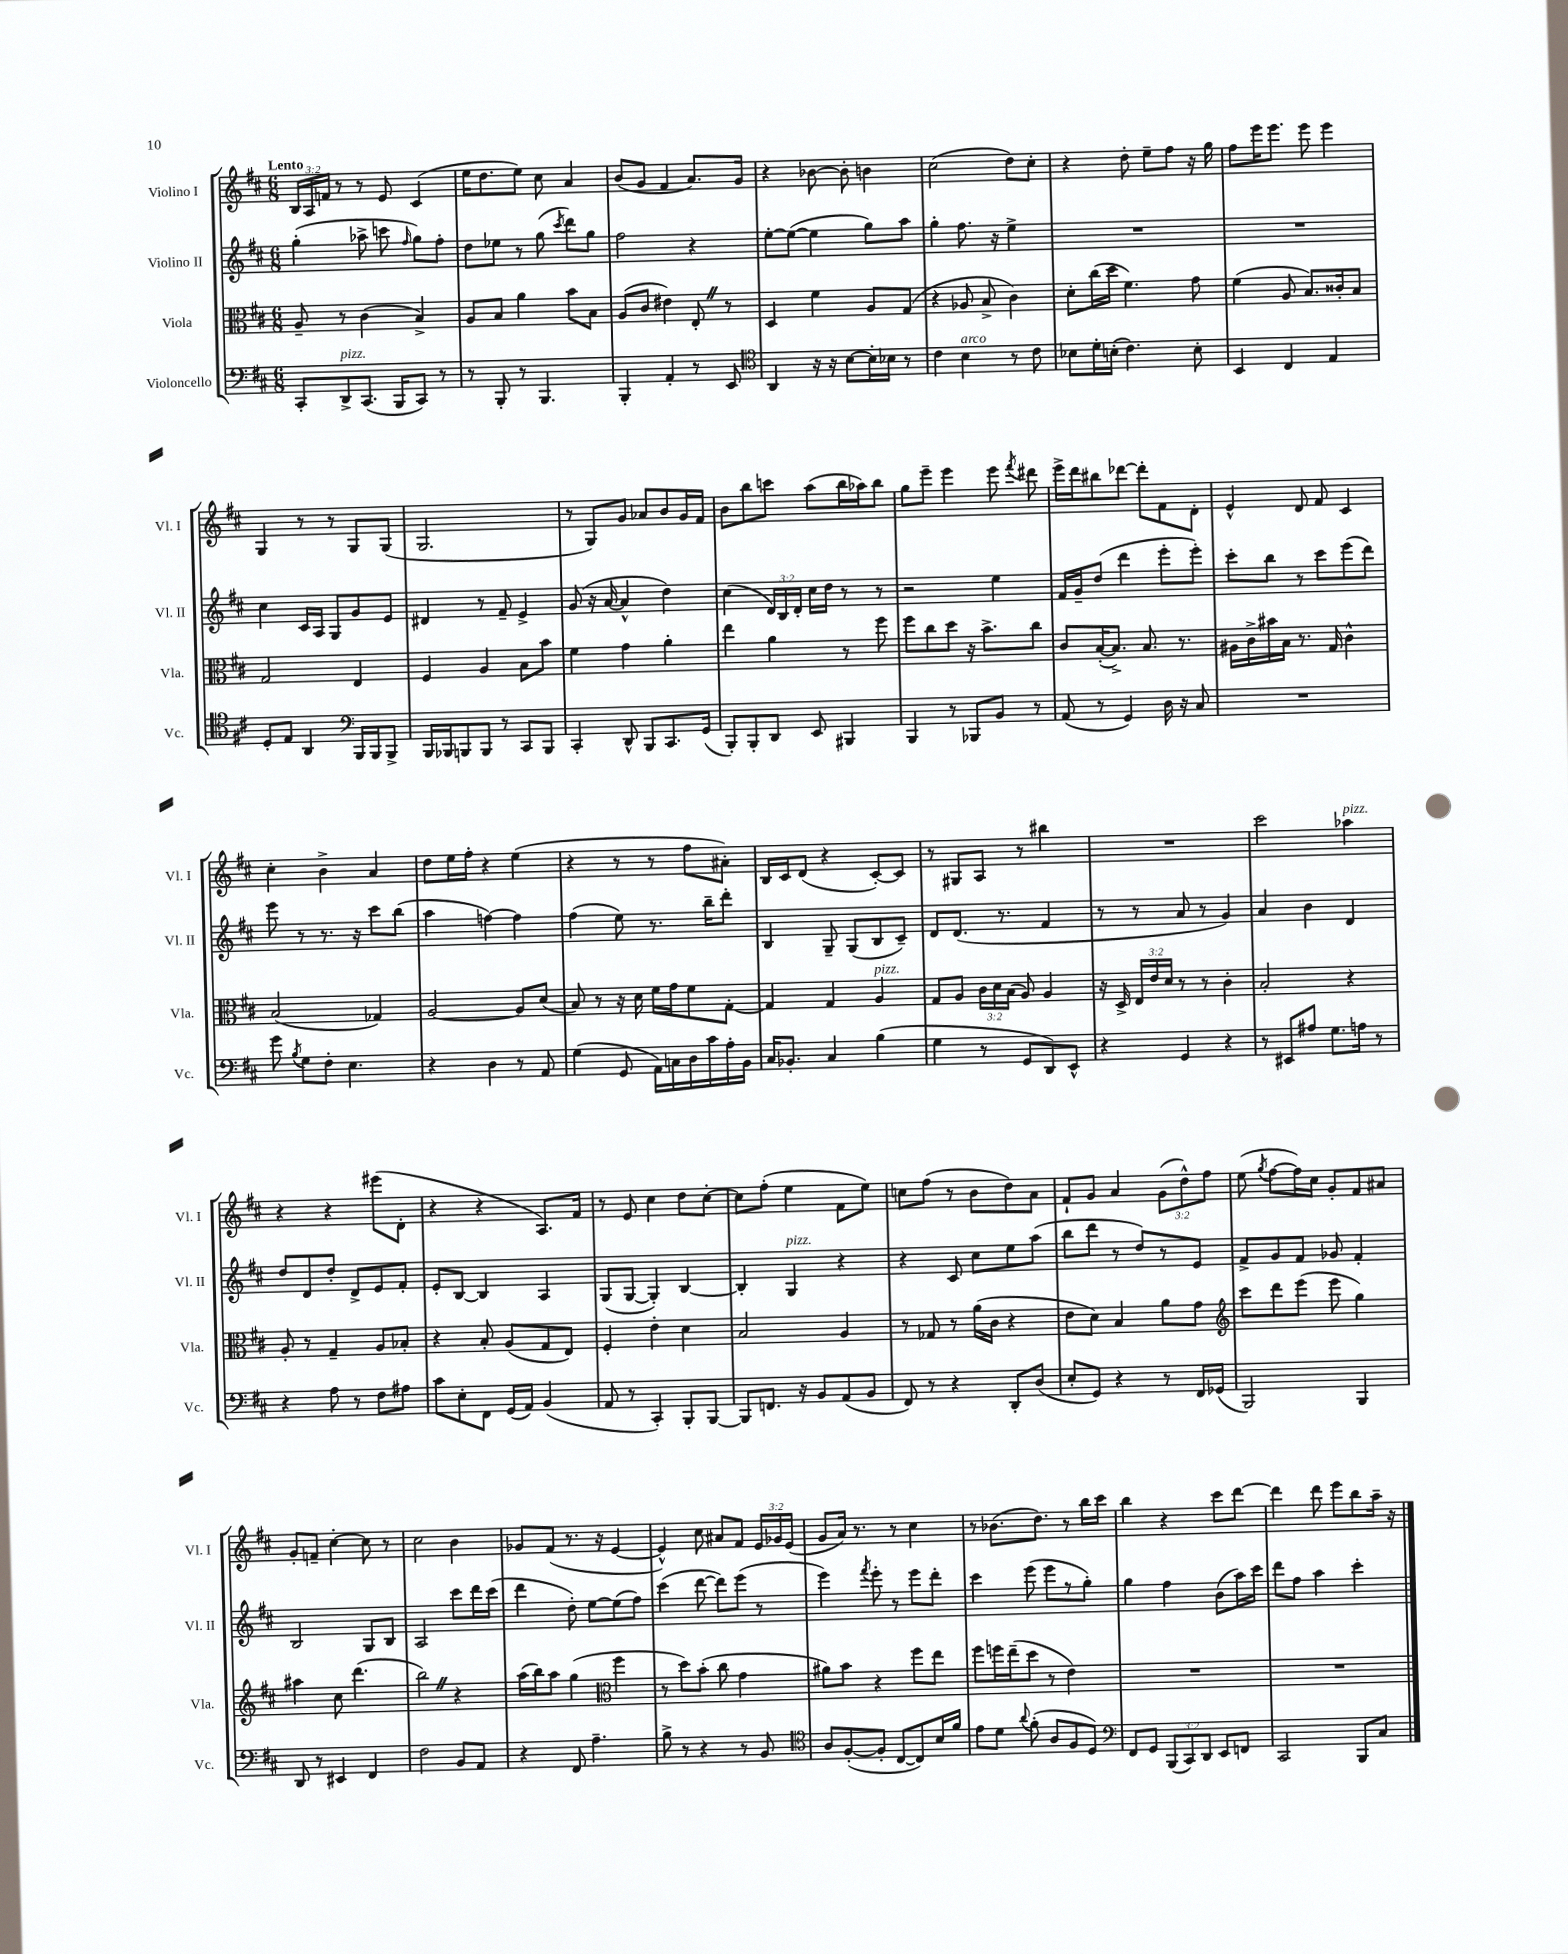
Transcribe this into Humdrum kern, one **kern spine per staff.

**kern	**kern	**kern	**kern
*part4	*part3	*part2	*part1
*staff4	*staff3	*staff2	*staff1
*I"Violoncello	*I"Viola	*I"Violino II	*I"Violino I
*I'Vc.	*I'Vla.	*I'Vl. II	*I'Vl. I
*clefF4	*clefC3	*clefG2	*clefG2
*k[f#c#]	*k[f#c#]	*k[f#c#]	*k[f#c#]
*M6/8	*M6/8	*M6/8	*M6/8
=1	=1	=1	=1
!	!	!	!LO:TX:a:B:t=Lento
8CC#'/L	8A~/	(4gg'\	24B/LL
.	.	.	24A/
.	.	.	24fn/JJ
!LO:TX:a:i:t=pizz.	!	!	!
8DD^/	8r	.	8r
(8.CC#/J	(4c#\	8aa-X^\	8r
.	.	8cccn\	8e/
16BBB/KL	.	.	.
.	.	16qqff#/	.
8CC#/J)	4B^/)	8gg\L)	(4c#/
8r	.	8ff#'\J	.
=2	=2	=2	=2
8r	8A/L	8dd\L	16ee\KL
.	.	.	8.dd\
8BBB'/	8B/J	8ee-X\J	.
8r	4a\	8r	8ee\J)
4.BBB/	.	(8gg\	8cc#\
.	.	8qccc#/	.
.	8b\L	8ddd\L)	4a/
.	8B\J	8gg\J	.
=3	=3	=3	=3
4BBB'/	(8A/L	2ff#\	(8b/L
.	8c#/J	.	8g/J
4AA'/	4e#X\)	.	4f#/
8r	8E'Z/	4r	8.a/L)
8EE/	8r	.	.
.	.	.	16g/Jk
=4	=4	=4	=4
*clefC4	*	*	*
4AA/	4D/	[8ee'\L	4r
.	.	(8ee\J_	.
16r	4f#\	4ee\]	[8b-X\
16r	.	.	.
[8B\L	.	.	8b-'\]
16B'\L]	8A/L	8gg\L)	4bn\
16B-X\JJ	.	.	.
8r	(8G/J	8aa\J	.
=5	=5	=5	=5
4c#\	4r	4gg'\	(2cc#\
!LO:TX:a:i:t=arco	!	!	!
4B\	8A-X/	8.ff#\	.
.	8B^/	.	.
.	.	16r	.
8r	4c#\)	4ee^\	8dd\L)
8c#\	.	.	8cc#'\J
=6	=6	=6	=6
8B-X\L	8d'\L	2.r	4r
16d'\L	(16cc#\L	.	.
(16Bn'\JJ	16dd\JJ	.	.
4.c#\)	4.f#\)	.	8dd'\
.	.	.	8ee~\L
.	.	.	8ff#\J
8B'\	8g\	.	16r
.	.	.	16gg\
=7	=7	=7	=7
4BB/	(4f#\	2.r	8ff#\L
.	.	.	16eee\K
.	.	.	8.eee\J
4C#/	8A/	.	.
.	8.B/L)	.	8eee\
4E/	.	.	4eee\
.	16c##X'/k	.	.
.	8B/J	.	.
!!LO:LB:g=z
=8	=8	=8	=8
8D'/L	2G/	4cc#\	4G/
8E/J	.	.	.
4AA/	.	16c#/LL	8r
.	.	16A/JJ	.
.	.	8G/L	8r
*clefF4	*	*	*
16BBB/LL	4E/	8g/	8G/L
16BBB/J	.	.	.
8BBB^/J	.	8e/J	(8G/J
=9	=9	=9	=9
16BBB/LL	4F#/	4d#X/	2.G/
16BBB-X/J	.	.	.
8BBBn/	.	.	.
8BBB/J	4A/	8r	.
8r	.	8f#~/	.
8CC#/L	8B\L	4e^/	.
8BBB/J	8b\J	.	.
=10	=10	=10	=10
4CC#'/	4f#\	(8g/	8r
.	.	16r	8G/L)
.	.	[16a/	.
8DD^^/	4g\	4a^^/]	8g/J
8BBB/L	.	.	8a-X/L
8.CC#/	4a'\	4dd\)	8b/
.	.	.	16g/L
(16GG/Jk	.	.	16f#/JJ
=11	=11	=11	=11
8BBB'/L)	4ee\	(4cc#\	8b\L
8BBB'/	.	.	8bb\
8DD/J	4a\	24d/LL)	8cccn\J
.	.	24B/	.
.	.	24d'/JJ	.
8EE/	.	16cc#\LL	(8aa\L
.	.	16dd\JJ	.
4BBB#X/	8r	8r	16bb\L
.	.	.	16aa-X\J)
.	8ff#\	8r	8bb\J
=12	=12	=12	=12
4BBB/	8ff#\L	2r	8gg\L
.	8cc#\	.	8eee~\J
8r	8dd\J	.	4eee\
8BBB-X/L	16r	.	.
.	8.b^\L	.	.
8BB/J	.	4ee\	8eee\
.	.	.	8qfff#/
8r	8cc#\J	.	8ddd#X\
=13	=13	=13	=13
(8AA/	8c#/L	16f#/LL	16eee^\LL
.	.	16g~/J	16ddd\J
8r	([16B'/K	(8dd/J	8bb#X\
.	8.B^/J])	.	.
4GG/)	.	4ddd\	[8ddd-X\J
.	8.B/	.	8ddd-'\L]
16D\	.	8eee'\L	8f#\
16r	8.r	.	.
8C#/	.	8eee'\J)	8d'\J
=14	=14	=14	=14
2.r	16A#X\LL	8ccc#'\L	4e^^/
.	16c#^\	.	.
.	16b#X\	8bb\J	.
.	16B\JJ	.	.
.	8.r	8r	8d/
.	.	8ccc#\L	8f#/
.	16G/	.	.
.	4c#^^\	(8eee\	4c#/
.	.	8ddd\J)	.
!!LO:LB:g=z
=15	=15	=15	=15
8g\	(2B/	8eee\	4cc#'\
8qB/	.	.	.
8G\L	.	8r	.
8F#'\J	.	8.r	4b^\
4.E\	.	.	.
.	.	16r	.
.	4G-X/)	8ccc#\L	4a/
.	.	(8bb\J	.
=16	=16	=16	=16
4r	[2A/	4aa\	8dd\L
.	.	.	16ee\L
.	.	.	16ff#'\JJ
4D\	.	[4ffn\)	4r
8r	8A/L]	4ff\]	(4ee\
8AA/	(8d/J	.	.
=17	=17	=17	=17
(4G\	8B/)	(4ff#\	4r
.	8r	.	.
8GG/	16r	8ee\)	8r
.	16d\	.	.
16AA\LL)	16f#\LL	8.r	8r
16Cn\	16g\J	.	.
16D\	8f#\	.	8ff#\L
16c#\	.	16bb~\KL	.
16A'\	[8G'\J	8ddd'\J	8a#X'\J)
16BB\JJ	.	.	.
=18	=18	=18	=18
16C#/KL	4G/]	4B/	16B/LL
8.BB-X'/J	.	.	16c#/J
.	.	.	(8d/J
4C#/	4G/	8G~/	4r
.	.	(8G/L	.
!	!LO:TX:a:i:t=pizz.	!	!
(4B\	4A/	8B/	[8c#'/L)
.	.	8c#~/J)	8c#/J]
=19	=19	=19	=19
4G\	8G/L	8d/L	8r
.	8A/J	(8.d/J	8G#X/L
8r	24c#\LL	.	8A/J
.	24d\	.	.
.	.	8.r	.
.	(24B\JJ	.	.
8GG/L	8A/)	.	8r
8DD/)	4A/	4f#/	4bb#X\
8EE^^/J	.	.	.
=20	=20	=20	=20
4r	16r	8r	2.r
.	16D^/	.	.
.	24E/LL	8r	.
.	24e/	.	.
.	24d/JJ	.	.
4GG/	8r	8a/	.
.	8r	8r	.
4r	4c#'\	4g/)	.
=21	=21	=21	=21
8r	2B'/	4a/	2ccc#\
8EE#X/L	.	.	.
8A#X/J	.	4b\	.
8.G\L	.	.	.
!	!	!	!LO:TX:a:i:t=pizz.
.	4r	4d/	4aa-X\
16An\Jk	.	.	.
8r	.	.	.
!!LO:LB:g=z
=22	=22	=22	=22
4r	8A'/	8dd/L	4r
.	8r	8d/	.
8A\	4G~/	8dd'/J	4r
8r	.	8d^/L	.
8F#\L	8A/L	8e/	(8eee#X\L
8A#X\J	8B-X'/J	8f#'/J	8d'\J
=23	=23	=23	=23
8c#\L	4r	8e'/L	4r
8E'\	.	[8B/J	.
8FF#\J	8B'/	4B/]	4r
(16GG/LL	(8A/L	.	.
16AA/JJ)	.	.	.
(4BB/	8G/	4A/	8.A/L)
.	8E/J)	.	.
.	.	.	16f#/Jk
=24	=24	=24	=24
8AA/	4F#'/	(8G/L	8r
8r	.	[8G/J	8e/
4CC#'/)	4e'\	4G'/])	4cc#\
8BBB'/L	4d\	[4B/	8dd\L
[8BBB/J	.	.	[8cc#'\J
=25	=25	=25	=25
8BBB/L]	2B/	4B'/]	8cc#\L]
8.FFn/J	.	.	(8ff#'\J
!	!	!LO:TX:a:i:t=pizz.	!
.	.	4G/	4ee\
16r	.	.	.
8BB/L	.	.	.
(8AA/	4A/	4r	8f#\L
8BB/J	.	.	8ee\J)
=26	=26	=26	=26
8FF#/)	8r	4r	8ccn\L
8r	8G-X/	.	(8ff#\J
4r	8r	8c#/	8r
.	(16a\LL	8cc#\L	8b\L
.	16c#\JJ	.	.
8DD'/L	4r	8ee\	8dd\)
(8D/J	.	(8aa\J	8a\J
=27	=27	=27	=27
8E'/L	8e\L	8bb\L	8f#`/L
8GG/J)	8d\J)	8ddd\J	8g/J
4r	4B/	8r	4a/
.	.	8dd/L)	.
8r	8a\L	8r	(12g\L
.	.	.	12dd^^\)
16FF#/LL	8g\J	8e/J	.
.	.	.	12ff#\J
(16GG-X/JJ	.	.	.
=28	=28	=28	=28
*	*clefG2	*	*
2BBB/)	8ccc#\L	8f#^/L	(8ee\
.	.	.	8qgg/
.	8ddd\	8g/	[8ff#\L
.	(8eee\J	8f#/J	16ff#\L])
.	.	.	16cc#\JJ
.	8eee\	8g-X/	8g'/L
4BBB/	4gg\)	4f#'/	8f#/
.	.	.	8a#X/J
!!LO:LB:g=z
=29	=29	=29	=29
8DD/	4aa#X\	2B/	8g'/L
8r	.	.	8fn~/J
4EE#X/	8cc#\	.	[4cc#'\
.	(4.ddd\	.	.
4FF#/	.	8G/L	8cc#\]
.	.	8B/J	8r
=30	=30	=30	=30
2F#\	2bbZ\)	2A/	2cc#\
8BB/L	4r	8ccc#\L	4b\
8AA/J	.	16ddd\L	.
.	.	(16ccc#\JJ	.
=31	=31	=31	=31
4r	(16aa\LL	4ddd\	8g-X/L
.	16bb\J)	.	.
.	8aa\J	.	(8f#/J
8FF#/	(4gg\	8dd'\)	8.r
4.A~\	.	[8ee\L	.
.	.	.	16r
*	*clefC3	*	*
.	4ff#\	(8ee\]	[4e/
.	.	8ff#\J)	.
=32	=32	=32	=32
8B^\	8r	(4ccc#\	4e^^/])
8r	8dd\L)	.	.
4r	(8b'\J	[8ddd\	8cc#\
.	8cc#\	8ddd\L])	8a#X/L
8r	4g\	(8eee\J	8f#/J
8BB/	.	8r	24e/LL
.	.	.	24g-X/
.	.	.	(24e/JJ
=33	=33	=33	=33
*clefC4	*	*	*
8A/L	8a#X\L)	4eee\)	8g/L
([8F#'/	8b\J	.	16a/Jk)
.	.	.	8.r
.	.	8qfff#/	.
8F#'/J]	4r	8eee'\	.
[8C#/L	.	8r	8r
8C#/])	8ff#\L	8eee\L	4cc#\
16B/L	8ee\J	8ddd'\J	.
16f#/JJ	.	.	.
=34	=34	=34	=34
8e\L	8ff#\L	4ccc#\	8r
8d\J	16ffn\L	.	(8.b-X\L
.	(16ee~\J	.	.
8qqa/	.	.	.
(8f#'\	8dd\J	(8eee\	.
.	.	.	8.dd\J)
8A/L	8r	8eee\L	.
8F#/	4e\)	8r	8r
8D/J)	.	8gg'\J)	16bb\LL
.	.	.	16ccc#\JJ
=35	=35	=35	=35
*clefF4	*	*	*
8FF#/L	2.r	4gg\	4bb\
8GG/J	.	.	.
(12BBB/L	.	4ff#\	4r
12CC#/)	.	.	.
12DD/J	.	.	.
8EE/L	.	(8b\L	8ccc#\L
8FFn/J	.	16aa\L)	[8ddd\J
.	.	16ccc#\JJ	.
=36	=36	=36	=36
2CC#/	2.r	8ddd\L	4ddd\]
.	.	8ff#\J	.
.	.	4aa\	8ddd\
.	.	.	8eee\L
8BBB/L	.	4ccc#'\	8bb\
8C#/J	.	.	16aa~\Jk
.	.	.	16r
==	==	==	==
*-	*-	*-	*-
